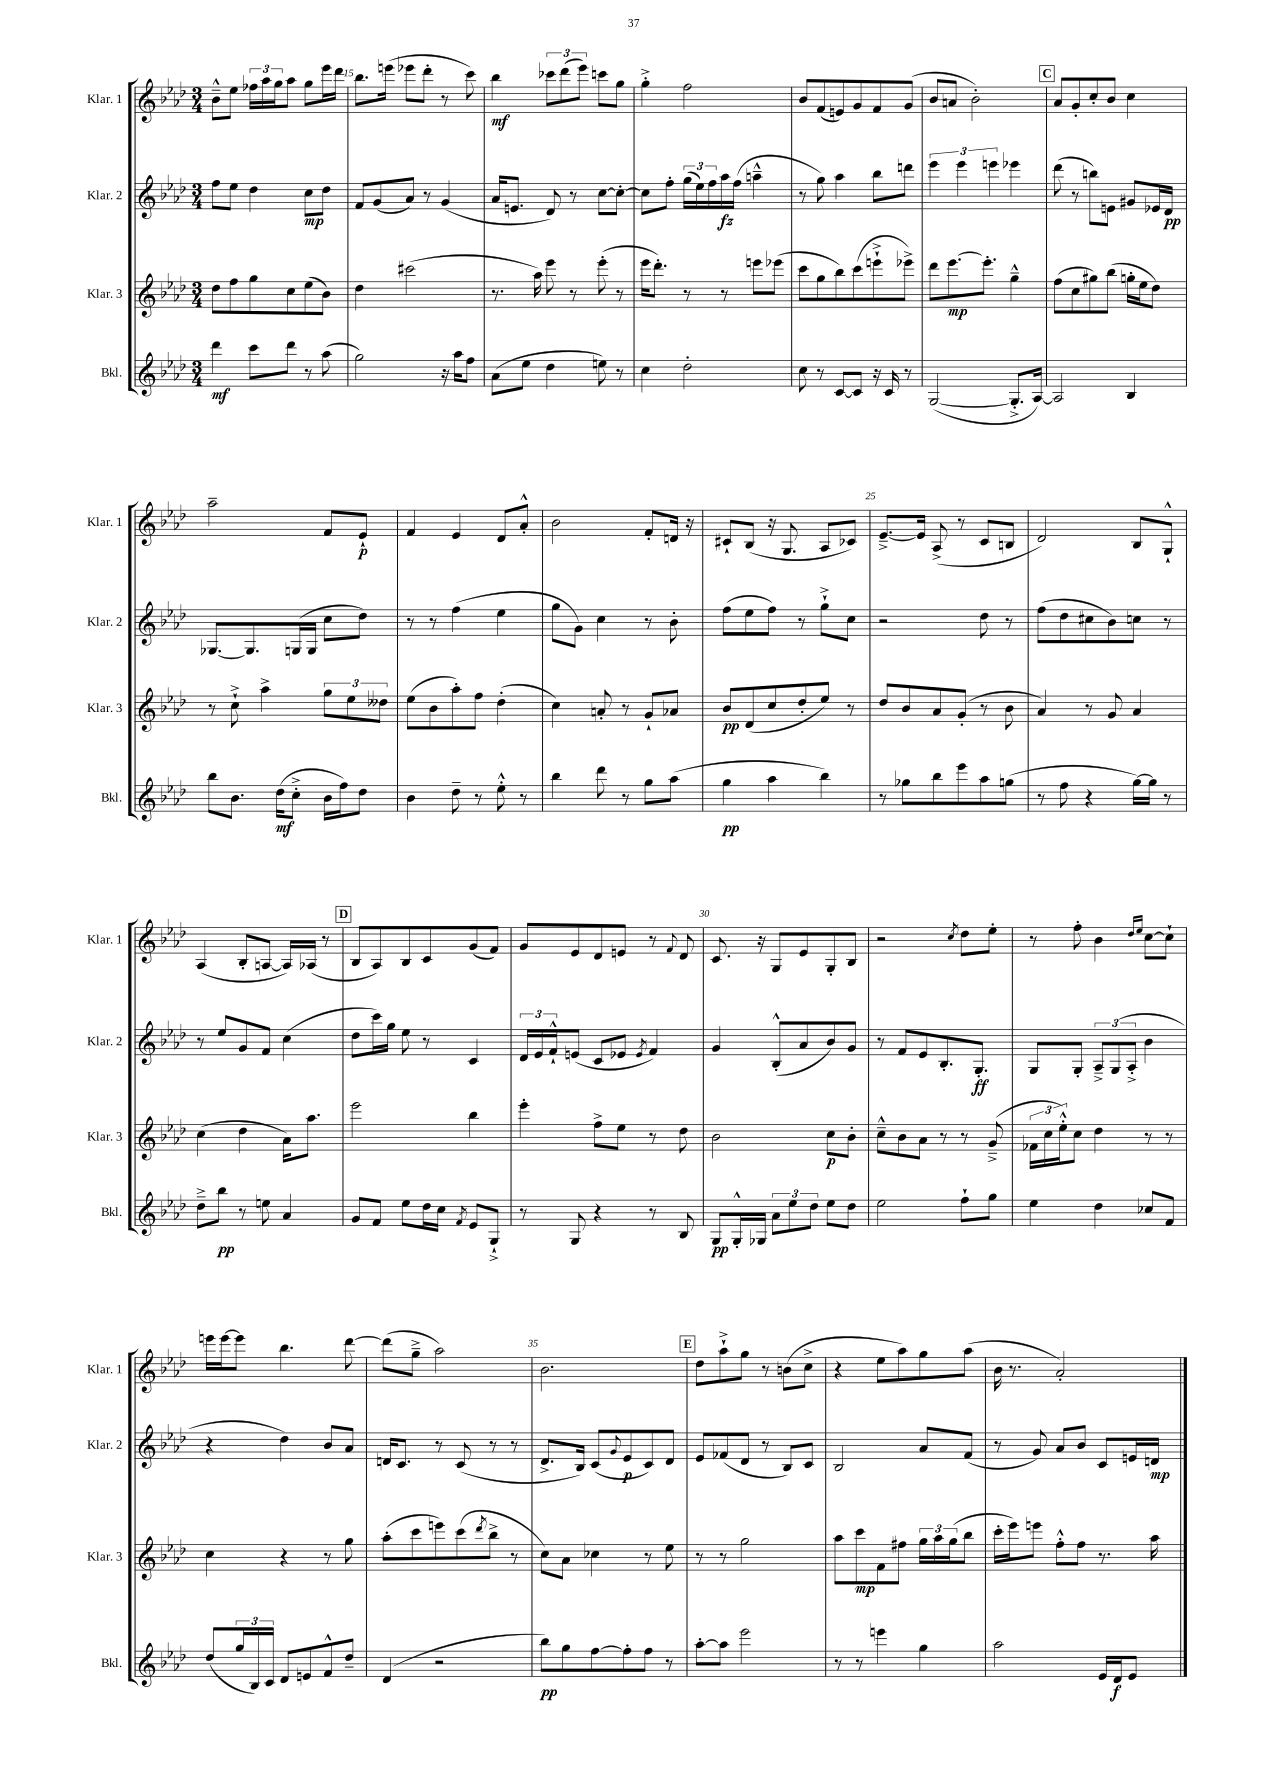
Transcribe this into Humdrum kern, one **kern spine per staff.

**kern	**dynam	**kern	**dynam	**kern	**dynam	**kern	**dynam
*part4	*part4	*part3	*part3	*part2	*part2	*part1	*part1
*staff4	*staff4	*staff3	*staff3	*staff2	*staff2	*staff1	*staff1
*I"Bkl.	*	*I"Klar. 3	*	*I"Klar. 2	*	*I"Klar. 1	*
*I'Bkl.	*	*I'Klar. 3	*	*I'Klar. 2	*	*I'Klar. 1	*
*clefG2	*	*clefG2	*	*clefG2	*	*clefG2	*
*k[b-e-a-d-]	*	*k[b-e-a-d-]	*	*k[b-e-a-d-]	*	*k[b-e-a-d-]	*
*M3/4	*	*M3/4	*	*M3/4	*	*M3/4	*
=14	=14	=14	=14	=14	=14	=14	=14
4ddd-\	mf	8dd-\L	.	8ff\L	.	8b-~^^\L	.
.	.	8ff\	.	8ee-\J	.	8ee-\J	.
8ccc\L	.	8gg\	.	4dd-\	.	24ff-X\LL	.
.	.	.	.	.	.	24aa-\	.
.	.	.	.	.	.	24gg\J	.
8ddd-\J	.	8cc\	.	.	.	8aa-\J	.
8r	.	(8ee-\	.	8cc\L	mp	8gg\L	.
(8aa-\	.	8b-\J)	.	8dd-\J	.	16eee-\L	.
.	.	.	.	.	.	16ddd-\JJ	.
=15	=15	=15	=15	=15	=15	=15	=15
2gg\)	.	4dd-\	.	8f/L	.	8.bb-\L	.
.	.	.	.	(8g/	.	.	.
.	.	.	.	.	.	(16eeen\Jk	.
.	.	(2ccc#X\	.	8a-/J)	.	8eee-X\L	.
.	.	.	.	8r	.	8ddd-'\J	.
16r	.	.	.	(4g/	.	8r	.
16aa-\KL	.	.	.	.	.	.	.
8ff\J	.	.	.	.	.	8ccc\)	.
=16	=16	=16	=16	=16	=16	=16	=16
(8a-\L	.	8.r	.	16a-/KL	.	4bb-\	mf
.	.	.	.	8.en/J	.	.	.
8ee-\J	.	.	.	.	.	.	.
.	.	16aa-\)	.	.	.	.	.
4dd-\	.	8eee-\	.	8d-/)	.	12ccc-X\L	.
.	.	.	.	.	.	(12ddd-\	.
.	.	8r	.	8r	.	.	.
.	.	.	.	.	.	12eee-\J)	.
8een\)	.	(8eee-'\	.	[8cc\L	.	8cccn\L	.
8r	.	8r	.	8cc'\J_	.	8gg\J	.
=17	=17	=17	=17	=17	=17	=17	=17
4cc\	.	16eee-\KL	.	8cc\L]	.	4gg'^\	.
.	.	8.ddd-'\J)	.	.	.	.	.
.	.	.	.	8ff'\J	.	.	.
2dd-'\	.	8r	.	(24gg\LL	.	2ff\	.
.	.	.	.	24ee-\)	.	.	.
.	.	.	.	24ff\	.	.	.
.	.	8r	.	16aa-\	fz	.	.
.	.	.	.	(16ff\JJ	.	.	.
.	.	8eeen\L	.	4aan~^^\	.	.	.
.	.	(8eee-X\J	.	.	.	.	.
=18	=18	=18	=18	=18	=18	=18	=18
8cc\	.	8ccc\L	.	8r	.	8b-/L	.
8r	.	8gg\	.	8gg\)	.	(8f/	.
[8c/L	.	8bb-\)	.	4aa-\	.	8en/)	.
8c/J]	.	(8ccc\	.	.	.	8g/	.
16r	.	8eeen`^\	.	8bb-\L	.	8f/	.
16c/	.	.	.	.	.	.	.
8r	.	8eee-X^\J)	.	8dddn\J	.	(8g/J	.
=19	=19	=19	=19	=19	=19	=19	=19
([2G/	.	8ddd-\L	.	6eee-\	.	8b-/L	.
.	.	[8.eee-\	mp	.	.	8an/J	.
.	.	.	.	6eee-\	.	.	.
.	.	.	.	.	.	2b-'\)	.
.	.	8.eee-'\J]	.	.	.	.	.
.	.	.	.	6eeen\	.	.	.
8.G'^/L]	.	4gg~^^\	.	4eee-X\	.	.	.
[16A-/Jk)	.	.	.	.	.	.	.
!!LO:REH:place=s1:t=C
=20	=20	=20	=20	=20	=20	=20	=20
2A-/]	.	(8ff\L	.	(8ddd-\	.	8a-/L	.
.	.	8cc\	.	8r	.	8g'/	.
.	.	8gg#X\)	.	8bbn\L)	.	8cc'/	.
.	.	(8bb-\J	.	8en\J	.	8b-/J	.
4B-/	.	16ggn'\LL	.	8g#X/L	.	4cc\	.
.	.	16ee-\J	.	.	.	.	.
.	.	8dd-\J)	.	16e-X/L	.	.	.
.	.	.	.	16d-/JJ	pp	.	.
!!LO:LB:g=z
=21	=21	=21	=21	=21	=21	=21	=21
8bb-\L	.	8r	.	[8.G-X/L	.	2aa-~\	.
8.b-\J	.	8cc`^\	.	.	.	.	.
.	.	.	.	8.G-/]	.	.	.
.	.	4aa-^\	.	.	.	.	.
(16dd-\KL	mf	.	.	.	.	.	.
8cc'^\J	.	.	.	(16Gn/L	.	.	.
.	.	.	.	16G/JJ	.	.	.
16b-\LL	.	12gg\L	.	8cc\L	.	8f/L	.
16ff\J)	.	.	.	.	.	.	.
.	.	12ee-\	.	.	.	.	.
8dd-\J	.	.	.	8dd-\J)	.	8e-`/J	p
.	.	12dd--X\J	.	.	.	.	.
=22	=22	=22	=22	=22	=22	=22	=22
4b-\	.	(8ee-\L	.	8r	.	4f/	.
.	.	8b-\	.	8r	.	.	.
8dd-~\	.	8aa-'\)	.	(4ff\	.	4e-/	.
8r	.	8ff\J	.	.	.	.	.
8ee-'^^\	.	(4dd-'\	.	4ee-\	.	8d-/L	.
8r	.	.	.	.	.	8a-'^^/J	.
=23	=23	=23	=23	=23	=23	=23	=23
4bb-\	.	4cc\)	.	8gg\L	.	2b-\	.
.	.	.	.	8g\J)	.	.	.
8ddd-\	.	8an'/	.	4cc\	.	.	.
8r	.	8r	.	.	.	.	.
8gg\L	.	8g`/L	.	8r	.	8f'/L	.
(8aa-\J	.	8a-X/J	.	8b-'\	.	16dn/Jk	.
.	.	.	.	.	.	16r	.
=24	=24	=24	=24	=24	=24	=24	=24
4gg\	pp	8b-/L	pp	(8ff\L	.	8c#X`/L	.
.	.	(8d-/	.	8ee-\	.	(8B-/J	.
4aa-\	.	8cc/	.	8ff\J)	.	16r	.
.	.	.	.	.	.	8.G/	.
.	.	8dd-'/	.	8r	.	.	.
4bb-\)	.	8ee-/J)	.	8gg`^\L	.	8A-/L	.
.	.	8r	.	8cc\J	.	8c-X/J)	.
=25	=25	=25	=25	=25	=25	=25	=25
8r	.	8dd-/L	.	2r	.	[8.e-~^/L	.
8gg-X\L	.	8b-/	.	.	.	.	.
.	.	.	.	.	.	16e-/Jk]	.
8bb-\	.	8a-/	.	.	.	(8A-^/	.
8eee-\	.	(8g'/J	.	.	.	8r	.
8aa-\	.	8r	.	8dd-\	.	8c/L	.
(8ggn\J	.	8b-\	.	8r	.	8Bn/J	.
=26	=26	=26	=26	=26	=26	=26	=26
8r	.	4a-/)	.	(8ff\L	.	2d-/)	.
8ff\	.	.	.	8dd-\	.	.	.
4r	.	8r	.	8cc#X\	.	.	.
.	.	8g/	.	8b-\)	.	.	.
[16gg\LL)	.	4a-/	.	8ccn\J	.	8B-/L	.
16gg\JJ]	.	.	.	.	.	.	.
8r	.	.	.	8r	.	8G`^^/J	.
!!LO:LB:g=z
=27	=27	=27	=27	=27	=27	=27	=27
8dd-~^\L	.	(4cc\	.	8r	.	(4A-/	.
8bb-\J	pp	.	.	8ee-/L	.	.	.
8r	.	4dd-\	.	8g/	.	8B-'/L	.
8een\	.	.	.	8f/J	.	[8An/J	.
4a-/	.	16a-\KL)	.	(4cc\	.	16A/LL])	.
.	.	8.aa-\J	.	.	.	(16A-X/JJ	.
.	.	.	.	.	.	8r	.
!!LO:REH:place=s1:t=D
=28	=28	=28	=28	=28	=28	=28	=28
8g/L	.	2eee-\	.	8dd-\L	.	8B-/L	.
8f/J	.	.	.	16ccc\L)	.	8A-/)	.
.	.	.	.	16gg\JJ	.	.	.
8ee-\L	.	.	.	8ee-\	.	8B-/	.
16dd-\L	.	.	.	8r	.	8c/	.
16cc\JJ	.	.	.	.	.	.	.
8qf/	.	.	.	.	.	.	.
8e-/L	.	4bb-\	.	4c/	.	(8g/	.
8G`^/J	.	.	.	.	.	8f/J)	.
=29	=29	=29	=29	=29	=29	=29	=29
8r	.	4eee-'\	.	24d-/LL	.	8g/L	.
.	.	.	.	24e-/	.	.	.
.	.	.	.	24f`^^/J	.	.	.
8G/	.	.	.	(8en/J	.	8e-/	.
4r	.	8ff^\L	.	8c/L	.	8d-/	.
.	.	8ee-\J	.	8e-X/J	.	8en/J	.
.	.	.	.	8qe-/	.	.	.
8r	.	8r	.	4f/)	.	8r	.
.	.	.	.	.	.	8qqf/	.
8B-/	.	8dd-\	.	.	.	8d-/	.
=30	=30	=30	=30	=30	=30	=30	=30
8G/L	pp	2b-\	.	4g/	.	8.c/	.
16G'^^/L	.	.	.	.	.	.	.
16G-X/JJ	.	.	.	.	.	16r	.
12a-\L	.	.	.	(8B-'^^/L	.	8G/L	.
12ee-\	.	.	.	.	.	.	.
.	.	.	.	8a-/	.	8e-/	.
12dd-\J	.	.	.	.	.	.	.
8ee-\L	.	8cc\L	p	8b-/)	.	8G'/	.
8dd-\J	.	8b-'\J	.	8g/J	.	8B-/J	.
=31	=31	=31	=31	=31	=31	=31	=31
2ee-\	.	8cc~^^\L	.	8r	.	2r	.
.	.	8b-\	.	8f/L	.	.	.
.	.	8a-\J	.	8e-/	.	.	.
.	.	8r	.	8.B-'/	.	.	.
.	.	.	.	.	.	8qcc/	.
8ff`\L	.	8r	.	.	.	8dd-\L	.
.	.	.	.	8.G'/J	ff	.	.
8gg\J	.	(8g~^/	.	.	.	8ee-'\J	.
=32	=32	=32	=32	=32	=32	=32	=32
4ee-\	.	24f-X\LL	.	8G/L	.	8r	.
.	.	24cc\	.	.	.	.	.
.	.	24ee-'^^\J)	.	.	.	.	.
.	.	8cc\J	.	8G'/J	.	8ff'\	.
4dd-\	.	4dd-\	.	12A-~^/L	.	4b-\	.
.	.	.	.	(12G/	.	.	.
.	.	.	.	12A-'^/J	.	.	.
.	.	.	.	.	.	16qqdd-/LL	.
.	.	.	.	.	.	16qqee-/JJ	.
8cc-X/L	.	8r	.	4b-\	.	[8cc\L	.
8f/J	.	8r	.	.	.	8cc`\J]	.
!!LO:LB:g=z
=33	=33	=33	=33	=33	=33	=33	=33
(8dd-/L	.	4cc\	.	4r	.	16eeen\LL	.
.	.	.	.	.	.	[16eee\J	.
24gg/L	.	.	.	.	.	8eee\J]	.
24B-/)	.	.	.	.	.	.	.
24c/JJ	.	.	.	.	.	.	.
8d-/L	.	4r	.	4dd-\)	.	4.bb-\	.
8en/	.	.	.	.	.	.	.
8f^^/	.	8r	.	8b-/L	.	.	.
8dd-~/J	.	8gg\	.	8a-/J	.	[8ddd-\	.
=34	=34	=34	=34	=34	=34	=34	=34
(4d-/	.	(8aa-'\L	.	16dn/KL	.	(8ddd-\L]	.
.	.	.	.	8.c/J	.	.	.
.	.	8ccc\	.	.	.	8gg~^\J	.
2r	.	8eeen\)	.	8r	.	2aa-\)	.
.	.	(8ccc\	.	(8c/	.	.	.
.	.	8qddd-/	.	.	.	.	.
.	.	8bb-^\J	.	8r	.	.	.
.	.	8r	.	8r	.	.	.
=35	=35	=35	=35	=35	=35	=35	=35
8bb-\L)	pp	8cc\L)	.	8.d-^/L	.	2.b-\	.
8gg\	.	8a-\J	.	.	.	.	.
.	.	.	.	16B-/Jk)	.	.	.
[8ff\	.	4cc-X\	.	(8c/L	.	.	.
.	.	.	.	8qqg/	.	.	.
8ff'\]	.	.	.	8e-/	p	.	.
8ff\J	.	8r	.	8c/)	.	.	.
8r	.	8ee-\	.	8d-/J	.	.	.
!!LO:REH:place=s1:t=E
=36	=36	=36	=36	=36	=36	=36	=36
[8aa-'\L	.	8r	.	8e-/L	.	8dd-\L	.
8aa-\J]	.	8r	.	(8f-X/	.	8aa-`^\	.
2eee-\	.	2gg\	.	8d-/J	.	8gg\J	.
.	.	.	.	8r	.	8r	.
.	.	.	.	8B-/L)	.	(8bn\L	.
.	.	.	.	8c/J	.	8cc^\J	.
=37	=37	=37	=37	=37	=37	=37	=37
8r	.	8aa-\L	.	2B-/	.	4r	.
8r	.	8ccc\	mp	.	.	.	.
4eeen\	.	8f\	.	.	.	8ee-\L	.
.	.	8ff#X\J	.	.	.	8aa-\)	.
4gg\	.	24gg\LL	.	8a-/L	.	8gg\	.
.	.	24aa-\	.	.	.	.	.
.	.	(24gg\J	.	.	.	.	.
.	.	8bb-\J	.	(8f/J	.	(8aa-\J	.
=38	=38	=38	=38	=38	=38	=38	=38
2aa-\	.	16ccc'\LL	.	8r	.	16b-\	.
.	.	16eee-\J)	.	.	.	8.r	.
.	.	8eeen\J	.	8g/)	.	.	.
.	.	8ff'^^\L	.	8a-/L	.	2a-'/)	.
.	.	8ff\J	.	8b-/J	.	.	.
16e-/LL	.	8.r	.	8c/L	.	.	.
16d-/J	f	.	.	.	.	.	.
8e-/J	.	.	.	16en/L	.	.	.
.	.	16aa-\	.	16dn/JJ	mp	.	.
==	==	==	==	==	==	==	==
*-	*-	*-	*-	*-	*-	*-	*-
